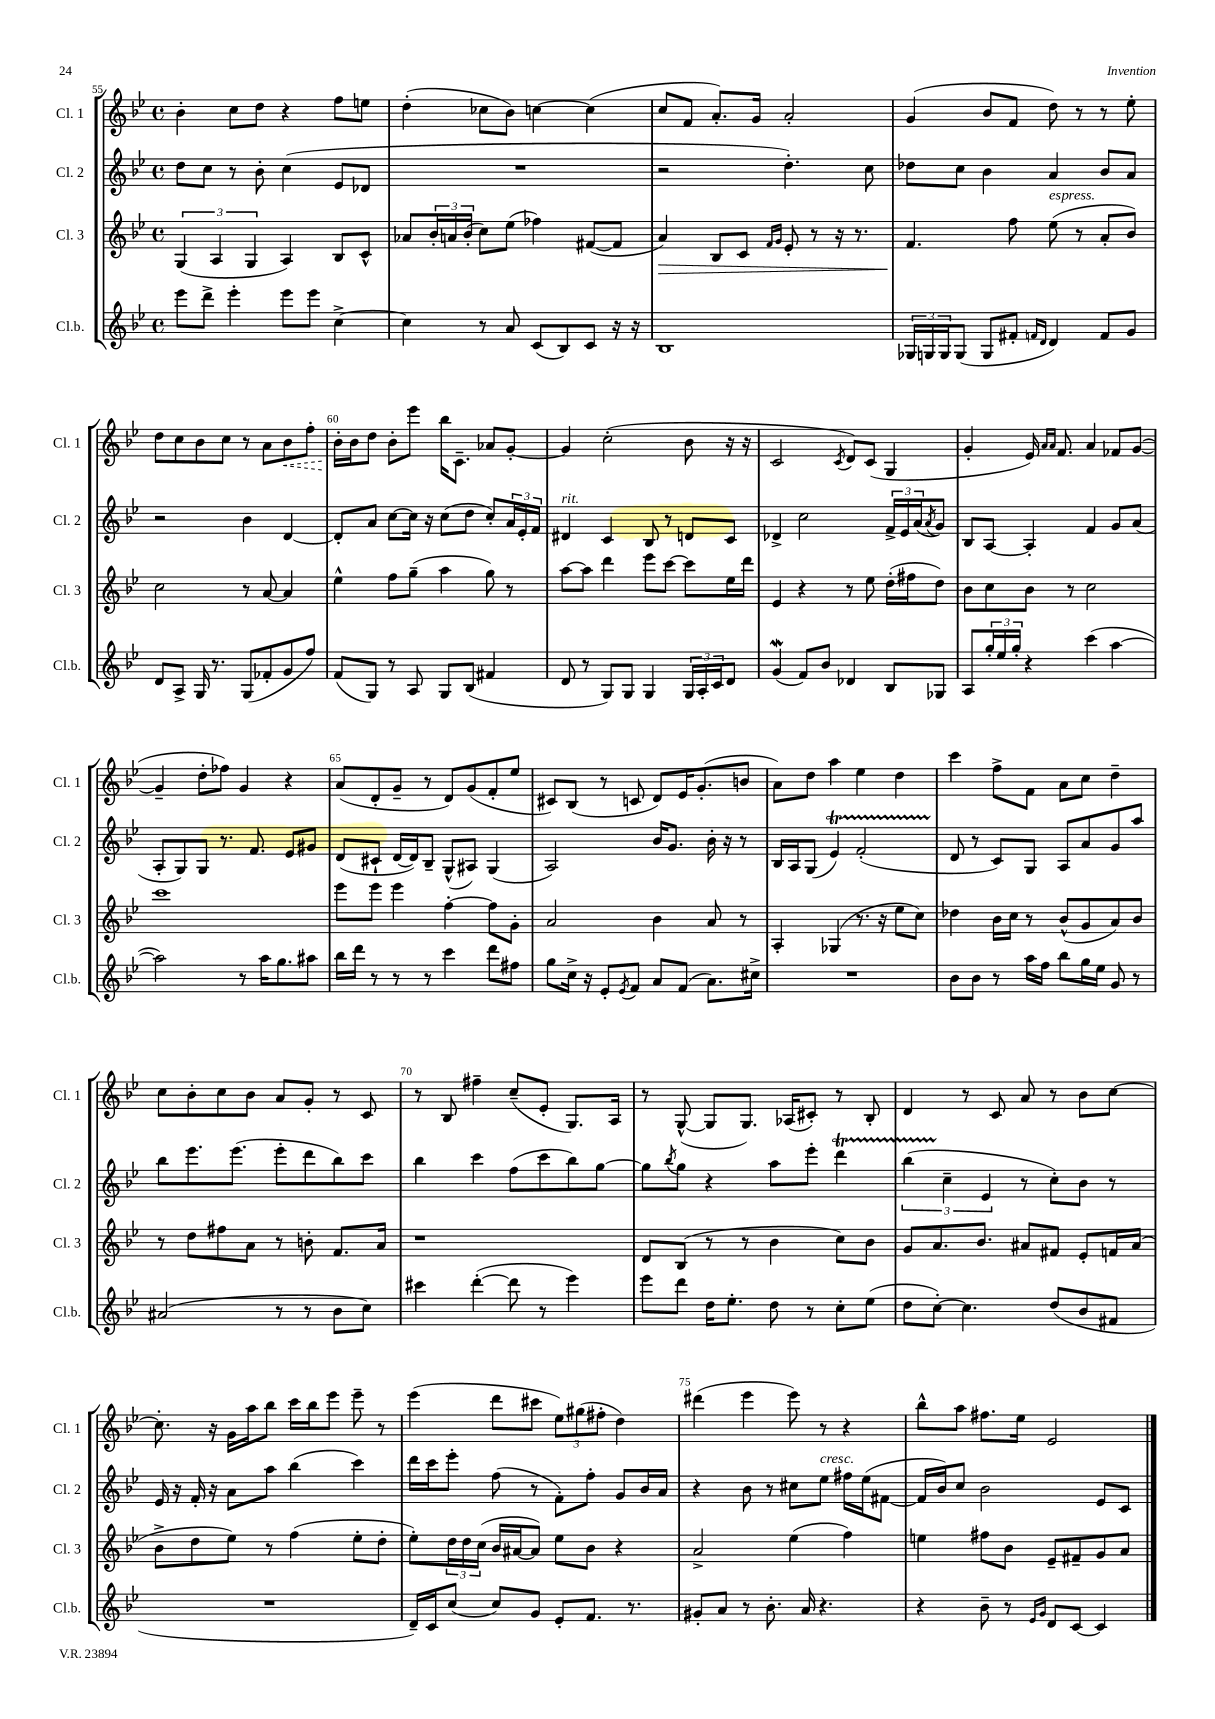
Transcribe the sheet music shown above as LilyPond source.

<<
\new StaffGroup <<
\new Staff = "s0" \with { instrumentName = "Cl. 1" shortInstrumentName = "Cl. 1" } {
    \clef treble \key bes \major \defaultTimeSignature \time 4/4
    bes'4-. c''8 d''8 r4 f''8 e''8 |
    d''4-.( ces''8 bes'8) c''4~ c''4( |
    c''8 f'8 a'8.-.) g'16 a'2-. |
    g'4( bes'8 f'8 d''8) r8 r8 ees''8-. |
    d''8 c''8 bes'8 c''8 r8 a'8 \once \override Hairpin.style = #'dashed-line bes'8\< f''8-. |
    bes'16-.\! bes'16 d''8 bes'8-. ees'''8 bes''16 c'8.-- aes'8 g'8~-. |
    g'4 c''2-.( bes'8 r16 r16 |
    c'2 \acciaccatura { c'8 } d'8) c'8( g4 |
    g'4-. ees'16) \grace { a'16 a'16 } f'8. a'4 fes'8 g'8~( |
    g'4-- d''8-. fes''8) g'4 r4 |
    a'8( d'8-. g'8-- r8 d'8) g'8( f'8-. ees''8 |
    cis'8) bes8( r8 c'8 d'8) ees'16 g'8.-.( b'8 |
    a'8) d''8 a''4 ees''4 d''4 |
    c'''4 f''8-> f'8 a'8 c''8 d''4-- |
    c''8 bes'8-. c''8 bes'8 a'8 g'8-. r8 c'8 |
    r8 bes8 fis''4-- c''8--( ees'8-. g8.) a16 |
    r8 g8~-^( g8 g8.) aes16( cis'8-.) r8 bes8-. |
    d'4 r8 c'8 a'8 r8 bes'8 c''8~ |
    c''8.-. r16 g'16 a''16 bes''8 c'''16 bes''16 ees'''8 ees'''8-- r8 |
    ees'''4( d'''8 cis'''8 \tuplet 3/2 { ees''8) gis''8( fis''8-. } d''4) |
    dis'''4( ees'''4 ees'''8) r8 r4 |
    bes''8-^ a''8 fis''8. ees''16 ees'2 \bar "|." |
}
\new Staff = "s1" \with { instrumentName = "Cl. 2" shortInstrumentName = "Cl. 2" } {
    \clef treble \key bes \major \defaultTimeSignature \time 4/4
    d''8 c''8 r8 bes'8-. c''4( ees'8 des'8 |
    R1 |
    r2 d''4.-.) c''8 |
    des''8 c''8 bes'4 a'4 bes'8 a'8 |
    r2 bes'4 d'4~ |
    d'8-. a'8 c''8~ c''16 r16 c''8( d''8 c''8-.) \tuplet 3/2 { a'16 ees'16-. f'16 } |
    dis'4^\markup { \italic "rit." } c'4 bes8 r8 d'8 c'8 |
    des'4-> c''2 \tuplet 3/2 { f'16-> ees'16 a'16( } \acciaccatura { a'8 } g'8) |
    bes8 a8~ a4-. f'4 g'8 a'8( |
    a8-. g8) g8 r8. f'8. ees'8 gis'8 |
    d'8( cis'8-! d'16~ d'16) bes8-- g8-^( ais8) g4( |
    a2) bes'16 g'8. bes'16-. r16 r8 |
    bes16 a16 g8( ees'4\startTrillSpan) f'2-.( |
    d'8\stopTrillSpan r8 c'8) g8 a8 a'8 g'8 a''8 |
    bes''8 ees'''8. ees'''8.( ees'''8-. d'''8 bes''8) c'''8 |
    bes''4 c'''4 f''8( c'''8 bes''8) g''8~ |
    g''8 \acciaccatura { bes''8 } g''8 r4 a''8 ees'''8-. d'''4\startTrillSpan |
    \tuplet 3/2 { bes''4( c''4--\stopTrillSpan ees'4 } r8 c''8-.) bes'8 r8 |
    ees'16 r16 f'16-. r16 a'8 a''8 bes''4( c'''4) |
    d'''16 c'''16 ees'''8-. f''8( r8 f'8-.) f''8-. g'8 bes'16 a'16 |
    r4 bes'8 r8 cis''8 ees''8^\markup { \italic "cresc." } fis''16 ees''16( fis'8~ |
    fis'16 bes'16) c''8 bes'2 ees'8 c'8 \bar "|." |
}
\new Staff = "s2" \with { instrumentName = "Cl. 3" shortInstrumentName = "Cl. 3" } {
    \clef treble \key bes \major \defaultTimeSignature \time 4/4
    \tuplet 3/2 { g4( a4 g4 } a4) bes8 c'8-^ |
    aes'8 \tuplet 3/2 { bes'16-. a'16 bes'16-.( } c''8) ees''8( fes''4) fis'8~( fis'8 |
    a'4\>) bes8 c'8 \grace { f'16 g'16 } ees'8-. r8 r16 r8. |
    f'4.\! f''8 ees''8^\markup { \italic "espress." }( r8 a'8-. bes'8) |
    c''2 r8 a'8~ a'4 |
    ees''4-^ f''8 g''8--( a''4 g''8) r8 |
    a''8~ a''8 d'''4 ees'''8 c'''8~ c'''8 ees''16 d'''16 |
    ees'4 r4 r8 ees''8 d''16-.( fis''16 d''8) |
    bes'8 c''8 bes'8 r8 c''2 |
    c'''1 |
    ees'''8 ees'''8 ees'''4 f''4~-. f''8 g'8-. |
    a'2 bes'4 a'8 r8 |
    a4-. ges4( r8. r16 ees''8 c''8) |
    des''4 bes'16 c''16 r8 bes'8-^( g'8 a'8) bes'8 |
    r8 d''8 fis''8 a'8 r8 b'8-. f'8. a'16 |
    r1 |
    d'8 bes8( r8 r8 bes'4 c''8) bes'8 |
    g'8 a'8. bes'8. ais'8 fis'8 ees'8-. f'16 ais'16( |
    bes'8-> d''8 ees''8) r8 f''4( ees''8-. d''8-. |
    ees''8-.) \tuplet 3/2 { d''16 d''16 c''16( } bes'16 ais'16~ ais'8) ees''8 bes'8 r4 |
    a'2-> ees''4( f''4) |
    e''4 fis''8 bes'8 ees'8-- fis'8-- g'8 a'8 \bar "|." |
}
\new Staff = "s3" \with { instrumentName = "Cl.b." shortInstrumentName = "Cl.b." } {
    \clef treble \key bes \major \defaultTimeSignature \time 4/4
    ees'''8 d'''8-> ees'''4-. ees'''8 ees'''8 c''4~-> |
    c''4 r8 a'8 c'8( bes8) c'8 r16 r16 |
    bes1 |
    \tuplet 3/2 { ges16 g16 g16 } g8( g8 fis'8-. \grace { f'16 d'16 } d'4) f'8 g'8 |
    d'8 a8-> g16 r8. g8( fes'8-. g'8 f''8) |
    f'8( g8) r8 a8 g8 bes8( fis'4 |
    d'8 r8 g8) g8 g4 \tuplet 3/2 { g16 a16-. c'16 } d'8 |
    g'4\mordent( f'8) bes'8 des'4 bes8 ges8 |
    a8 \tuplet 3/2 { g''16-. ees''16 g''16-. } r4 c'''4( a''4~ |
    a''2) r8 a''16 g''8. ais''8 |
    bes''16 d'''16 r8 r8 r8 c'''4 d'''8 fis''8 |
    g''8 c''16-> r16 ees'8-. \acciaccatura { ees'8 } f'8 a'8 f'8( a'8.) cis''16-> |
    R1 |
    bes'8 bes'8 r8 a''16 f''16 bes''8 g''16 ees''16 g'8 r8 |
    ais'2( r8 r8 bes'8 c''8) |
    cis'''4 d'''4~-.( d'''8 r8 ees'''4) |
    ees'''8 d'''8 d''16 ees''8.-. d''8 r8 c''8-. ees''8( |
    d''8 c''8~-.) c''4. d''8( bes'8 fis'8 |
    R1 |
    d'16--) c'16 c''8( c''8) g'8 ees'8-. f'8. r8. |
    gis'8-. a'8 r8 bes'8.-. a'16 r4. |
    r4 bes'8-- r8 \grace { ees'16 g'16 } d'8 c'8~ c'4 \bar "|." |
}
>>
>>
\layout { \context { \Score currentBarNumber = #55 \override BarNumber.break-visibility = ##(#f #t #t) barNumberVisibility = #(every-nth-bar-number-visible 5) } }
